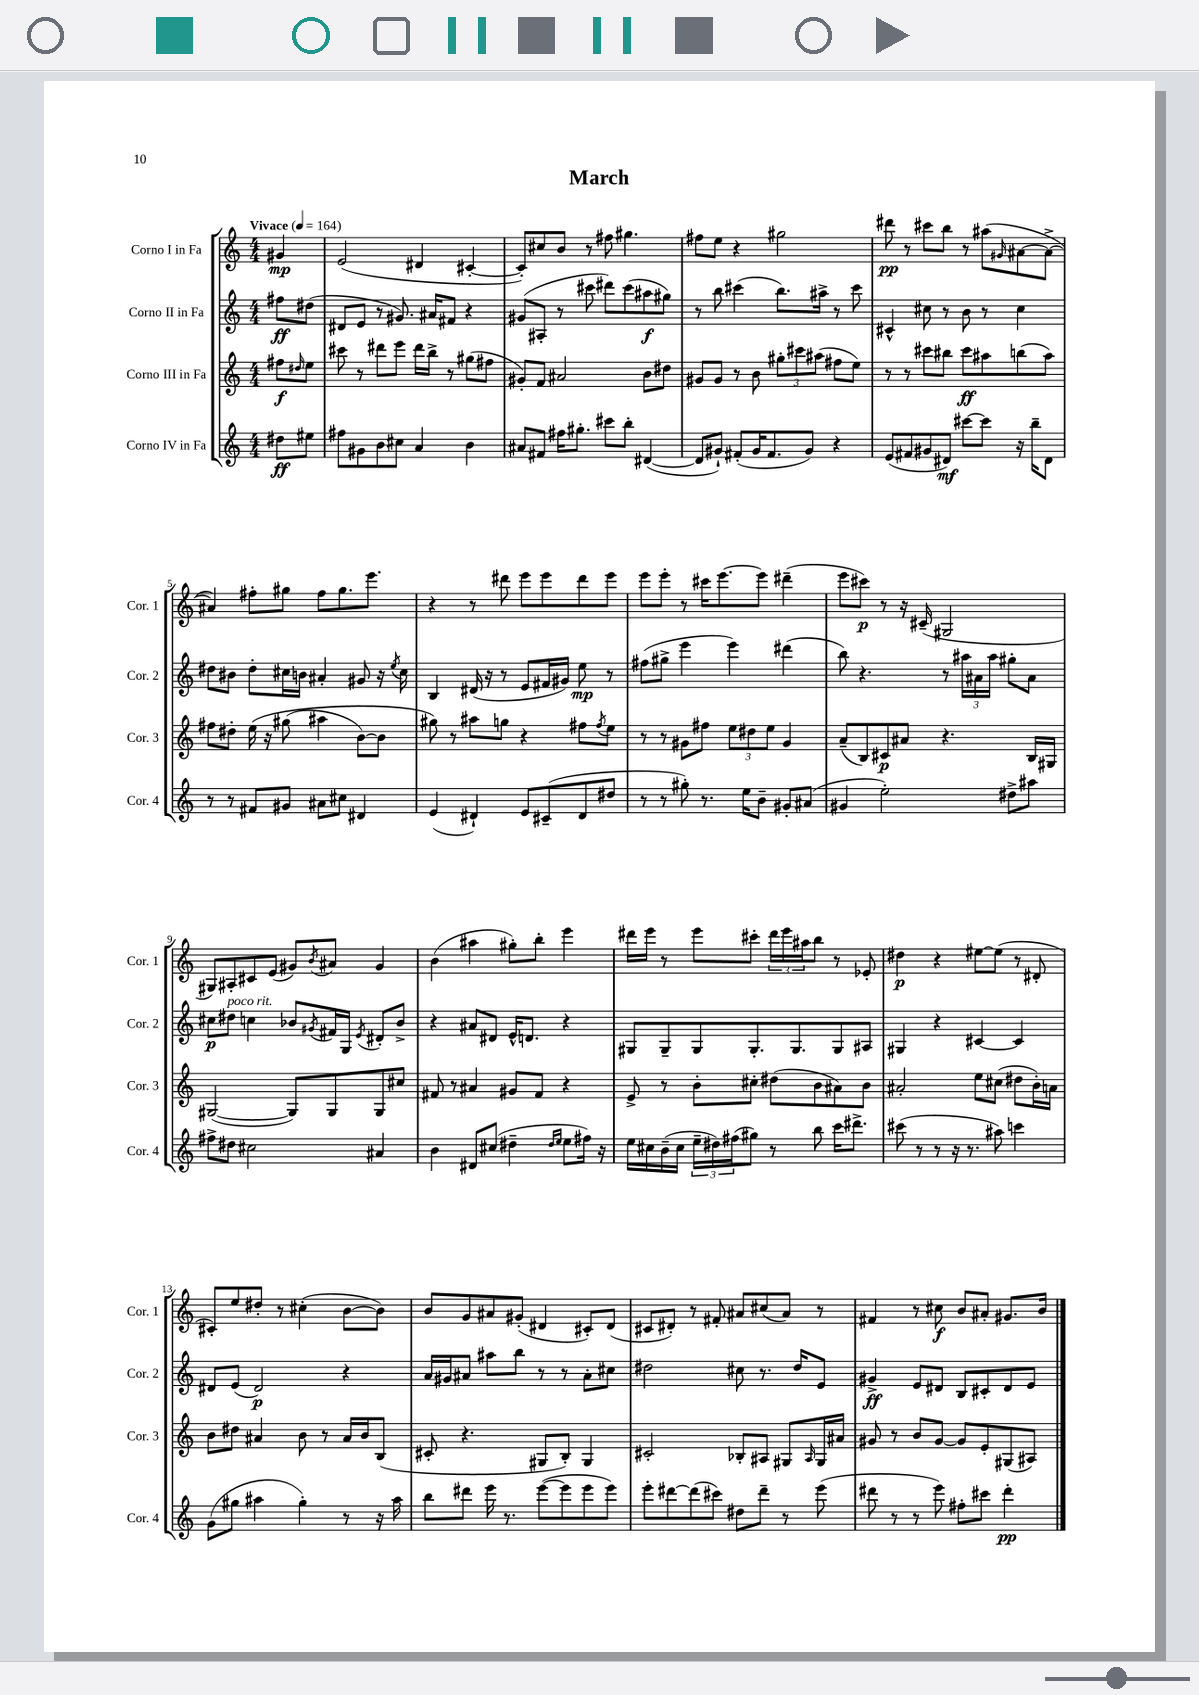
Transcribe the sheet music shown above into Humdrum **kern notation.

**kern	**dynam	**kern	**dynam	**kern	**dynam	**kern	**dynam
*part4	*part4	*part3	*part3	*part2	*part2	*part1	*part1
*staff4	*staff4	*staff3	*staff3	*staff2	*staff2	*staff1	*staff1
*I"Corno IV in Fa	*	*I"Corno III in Fa	*	*I"Corno II in Fa	*	*I"Corno I in Fa	*
*I'Cor. 4	*	*I'Cor. 3	*	*I'Cor. 2	*	*I'Cor. 1	*
*clefG2	*	*clefG2	*	*clefG2	*	*clefG2	*
*k[]	*	*k[]	*	*k[]	*	*k[]	*
*M4/4	*	*M4/4	*	*M4/4	*	*M4/4	*
*MM164	*	*MM164	*	*MM164	*	*MM164	*
=	=	=	=	=	=	=	=
!	!	!	!	!	!	!LO:TX:a:B:t=Vivace	!
8dd#X\L	ff	8ff#X\L	f	8ff#X\L	ff	4g#X/	mp
.	.	16qqdd#X/	.	.	.	.	.
8ee#X\J	.	8ee\J	.	(8dd#X\J	.	.	.
=1	=1	=1	=1	=1	=1	=1	=1
8ff#X\L	.	8ccc#X\	.	8d#X/L	.	(2e/	.
8g#X\	.	8r	.	8e/J	.	.	.
8b\	.	8ddd#X\L	.	8r	.	.	.
8cc#X\J	.	8eee\J	.	8.g#X/)	.	.	.
4a/	.	16ddd#\LL	.	.	.	4d#X/	.
.	.	16bb^\JJ	.	16a#X/KL	.	.	.
.	.	8r	.	8f#X/J	.	.	.
4b\	.	(8gg#X\L	.	4r	.	[4c#X'/	.
.	.	8ff#X\J	.	.	.	.	.
=2	=2	=2	=2	=2	=2	=2	=2
8a#X/L	.	8g#X'/L)	.	(8g#X/L	.	8c#'/L])	.
8f#X/J	.	8f/J	.	8A#X'/J	.	8cc#X/	.
16ff#X\KL	.	2a#X/	.	8r	.	8b/J	.
8.gg#X'\J	.	.	.	.	.	.	.
.	.	.	.	8ccc#X\	.	8r	.
8ccc#X\L	.	.	.	8ddd#X\L)	.	8ff#X\	.
8bb'\J	.	.	.	(8ccc#\	.	4.gg#X\	.
([4d#X/	.	8b\L	.	8aa#X\	f	.	.
.	.	8dd#X\J	.	8gg#X\J)	.	.	.
=3	=3	=3	=3	=3	=3	=3	=3
8d#/L]	.	8g#X/L	.	8r	.	8ff#X\L	.
8g#X`/J)	.	8g#/J	.	8bb\	.	8ee\J	.
(8f#X'/L	.	8r	.	(4ccc#X\	.	4r	.
16g#/K	.	8b\	.	.	.	.	.
8.f#/	.	.	.	.	.	.	.
.	.	12gg#X'\L	.	8.bb\L)	.	2gg#X\	.
.	.	12ccc#X\	.	.	.	.	.
8g#/J)	.	.	.	.	.	.	.
.	.	(12aa#X\J	.	.	.	.	.
.	.	.	.	16aa#X^\Jk	.	.	.
4r	.	8ff#X\L	.	8r	.	.	.
.	.	8ee\J)	.	8ccc#\	.	.	.
=4	=4	=4	=4	=4	=4	=4	=4
(8e/L	.	8r	.	4c#X^^/	.	8ddd#X\	pp
8f#X/	.	8r	.	.	.	8r	.
8g#X/	.	8ccc#X\L	.	8cc#X\	.	8ccc#X\L	.
8d#X/J)	mf	8bb#X\J	.	8r	.	8bb\J	.
[8ccc#X\L	.	8ccc#\L	ff	8b\	.	8r	.
8ccc#\J]	.	8aa#X\	.	8r	.	(8aa#X\L	.
.	.	.	.	.	.	16qqg#X/	.
16r	.	(8bbn\	.	4cc#\	.	[8a#X\	.
16bb~\KL	.	.	.	.	.	.	.
8d#\J	.	8aa#\J)	.	.	.	8a#^\J_	.
!!LO:LB:g=z
=5	=5	=5	=5	=5	=5	=5	=5
8r	.	8ff#X\L	.	8dd#X\L	.	4a#X/])	.
8r	.	8dd#X'\J	.	8b#X\J	.	.	.
8f#X/L	.	(16ee\	.	8dd#'\L	.	8ff#X'\L	.
.	.	16r	.	.	.	.	.
8g#X/J	.	(8gg#X\	.	16cc#X\L	.	8gg#X\J	.
.	.	.	.	16bn\JJ	.	.	.
8a#X\L	.	4aa#X\	.	4a#X'/	.	8ff#\L	.
8cc#X\J	.	.	.	.	.	8.gg#\	.
4d#X/	.	[8b\L)	.	8g#X/	.	.	.
.	.	.	.	.	.	8.eee\J	.
.	.	8b\J]	.	16r	.	.	.
.	.	.	.	8qee/	.	.	.
.	.	.	.	16cc#\	.	.	.
=6	=6	=6	=6	=6	=6	=6	=6
(4e/	.	8gg#X\)	.	4B/	.	4r	.
.	.	8r	.	.	.	.	.
4d#X`/)	.	8aa#X\L	.	(16d#X/	.	8r	.
.	.	.	.	16r	.	.	.
.	.	8ggn\J	.	8r	.	8ddd#X\	.
8e/L	.	4r	.	8e/L	.	8eee\L	.
(8c#X~/	.	.	.	16f#X/L	.	8eee\	.
.	.	.	.	16g#X/JJ)	.	.	.
8d#/	.	8ff#X\L	.	8ee\	mp	8ddd#\	.
.	.	8qff#/	.	.	.	.	.
8dd#X/J	.	8ee\J	.	8r	.	8eee\J	.
=7	=7	=7	=7	=7	=7	=7	=7
8r	.	8r	.	(8ff#X\L	.	8eee\L	.
8r	.	8r	.	8gg#X^\J	.	8eee'\J	.
8gg#X'\)	.	8g#X\L	.	4eee\	.	8r	.
8.r	.	8ff#X\J	.	.	.	16ccc#X\KL	.
.	.	.	.	.	.	[8.eee\	.
.	.	12ee\L	.	4eee\)	.	.	.
16ee\KL	.	.	.	.	.	.	.
.	.	12dd#X\	.	.	.	.	.
8b~\J	.	.	.	.	.	8eee\J]	.
.	.	12ee\J	.	.	.	.	.
8g#X'/L	.	4g#/	.	(4ddd#X\	.	(4ddd#X~\	.
(8a#X/J	.	.	.	.	.	.	.
=8	=8	=8	=8	=8	=8	=8	=8
4g#X/	.	(8a~/L	.	8bb\)	.	8eee\L	.
.	.	8B/)	.	4.r	.	8ccc#X\J)	p
2ee'\)	.	8c#X/	p	.	.	8r	.
.	.	8a#X/J	.	.	.	16r	.
.	.	.	.	.	.	(16c#X~/	.
.	.	4.r	.	8r	.	2G#X/	.
.	.	.	.	24aa#X\LL	.	.	.
.	.	.	.	24a#X\	.	.	.
.	.	.	.	24aa#\JJ	.	.	.
8dd#X^\L	.	.	.	8gg#X'\L	.	.	.
8aa#X\J	.	16B/LL	.	8a#\J	.	.	.
.	.	16G#X/JJ	.	.	.	.	.
!!LO:LB:g=z
=9	=9	=9	=9	=9	=9	=9	=9
8ff#X^\L	.	([2G#X/	.	8cc#X\L	p	8G#X/L)	.
!	!	!	!	!LO:TX:a:i:t=poco rit.	!	!	!
8dd#X\J	.	.	.	8dd#X\J	.	8A#X'/	.
2cc#X\	.	.	.	4ccn\	.	8c#X/	.
.	.	.	.	.	.	(8e/J	.
.	.	8G#/L])	.	8b-X/L	.	8g#X/L)	.
.	.	.	.	8qg#X/	.	8qb/	.
.	.	8G#/	.	16f#X/L	.	8a#X/J	.
.	.	.	.	16G/JJ	.	.	.
.	.	.	.	8qe/	.	.	.
4a#X/	.	8G#/	.	8d#X'/L	.	4g#/	.
.	.	8cc#X/J	.	8b-^/J	.	.	.
=10	=10	=10	=10	=10	=10	=10	=10
4b\	.	8f#X/	.	4r	.	(4b\	.
.	.	8r	.	.	.	.	.
8d#X/L	.	4a#X/	.	8a#X/L	.	4aa#X\	.
(8cc#X/J	.	.	.	8d#X/J	.	.	.
4dd#X~\	.	8g#X/L	.	16e^^/KL	.	8gg#X'\L)	.
.	.	.	.	8.dn/J	.	.	.
.	.	8f#/J	.	.	.	8bb'\J	.
16qqdd#/LL	.	.	.	.	.	.	.
16qqee/JJ	.	.	.	.	.	.	.
8ee\L	.	4r	.	4r	.	4eee\	.
16ff#X\Jk)	.	.	.	.	.	.	.
16r	.	.	.	.	.	.	.
=11	=11	=11	=11	=11	=11	=11	=11
16ee\LL	.	8e^/	.	8G#X/L	.	16ddd#X\LL	.
16cc#X\	.	.	.	.	.	16eee\JJ	.
(16b~\	.	8r	.	8G#~/	.	8r	.
16cc#\JJ	.	.	.	.	.	.	.
24ee~\LL	.	8b'\L	.	8G#/	.	8eee\L	.
24dd#X\)	.	.	.	.	.	.	.
(24ff#X\J	.	.	.	.	.	.	.
8gg#X\J)	.	8cc#X'\J	.	8.G#'/	.	8ccc#X'\J	.
8r	.	(8dd#X\L	.	.	.	24ddd#\LL	.
.	.	.	.	.	.	24eee\	.
.	.	.	.	8.G#/	.	.	.
.	.	.	.	.	.	24aa#X\J	.
8bb\	.	8b\	.	.	.	8bb\J	.
16ccc\KL	.	8a#X\)	.	8G#/	.	8r	.
8.ddd#X^\J	.	.	.	.	.	.	.
.	.	8b\J	.	8A#X/J	.	8e-X'/	.
=12	=12	=12	=12	=12	=12	=12	=12
(8ccc#X\	.	2a#X'/	.	4G#X/	.	4dd#X\	p
8r	.	.	.	.	.	.	.
8r	.	.	.	4r	.	4r	.
16r	.	.	.	.	.	.	.
8.r	.	.	.	.	.	.	.
.	.	8ee\L	.	[4c#X/	.	[8ee#X\L	.
8aa#X\)	.	(8cc#X\J	.	.	.	(8ee#\J]	.
4cccn\	.	8dd#X\L	.	4c#/]	.	8r	.
.	.	16b'\L)	.	.	.	8d#X'/	.
.	.	16an\JJ	.	.	.	.	.
!!LO:LB:g=z
=13	=13	=13	=13	=13	=13	=13	=13
(8g\L	.	8b\L	.	8d#X/L	.	8c#X'/L)	.
8gg#X\J	.	8dd#X\J	.	(8e/J	.	8ee/	.
4aa#X\	.	4a#X/	.	2d#/)	p	8dd#X'/J	.
.	.	.	.	.	.	8r	.
4gg#'\)	.	8b\	.	.	.	(4cc#X'\	.
.	.	8r	.	.	.	.	.
8r	.	16a#/LL	.	4r	.	[8b\L	.
.	.	16b/J	.	.	.	.	.
16r	.	(8B/J	.	.	.	8b\J])	.
16aa#\	.	.	.	.	.	.	.
=14	=14	=14	=14	=14	=14	=14	=14
8bb\L	.	8c#X'/	.	16a/LL	.	8b/L	.
.	.	.	.	16g#X/J	.	.	.
8ddd#X\J	.	4.r	.	8a#X/J	.	8g/	.
16eee\	.	.	.	8aa#X\L	.	8a#X/	.
8.r	.	.	.	.	.	.	.
.	.	.	.	8bb\J	.	(8g#X'/J	.
([8eee\L	.	8G#X/L	.	8r	.	4d#X/	.
8eee\]	.	8B'/J)	.	8r	.	.	.
8eee\	.	4G#/	.	8a#'\L	.	8c#X'/L)	.
8eee\J)	.	.	.	8cc#X\J	.	(8d#/J	.
=15	=15	=15	=15	=15	=15	=15	=15
8eee'\L	.	2c#X'/	.	2dd#X\	.	8c#X/L	.
[8ddd#X\	.	.	.	.	.	8d#X'/J)	.
(8ddd#\]	.	.	.	.	.	8r	.
8ccc#X\J)	.	.	.	.	.	8f#X'/	.
8dd#X\L	.	8B-X'/L	.	8cc#X\	.	8a#X/L	.
8ddd#~\J	.	8A#X/J	.	8.r	.	(8cc#X/	.
8r	.	8G#X/L	.	.	.	8a#/J)	.
.	.	.	.	16dd#/KL	.	.	.
.	.	16qqA#/	.	.	.	.	.
(8eee\	.	16G#/L	.	8e/J	.	8r	.
.	.	16a#X/JJ	.	.	.	.	.
=16	=16	=16	=16	=16	=16	=16	=16
8ddd#X\	.	8g#X/	.	4g#X^/	ff	4f#X/	.
8r	.	8r	.	.	.	.	.
8r	.	8b/L	.	8e/L	.	8r	.
8eee\)	.	[8g#/J	.	8d#X/J	.	8cc#X\	f
8ff#X'\L	.	8g#/L]	.	8B/L	.	8b/L	.
8ccc#X\J	.	8e'/	.	8c#X'/	.	8a#X'/J	.
4ddd#'\	pp	(8G#X/	.	8d#/	.	8.g#X/L	.
.	.	8A#X/J)	.	8e/J	.	.	.
.	.	.	.	.	.	16b/Jk	.
==	==	==	==	==	==	==	==
*-	*-	*-	*-	*-	*-	*-	*-
